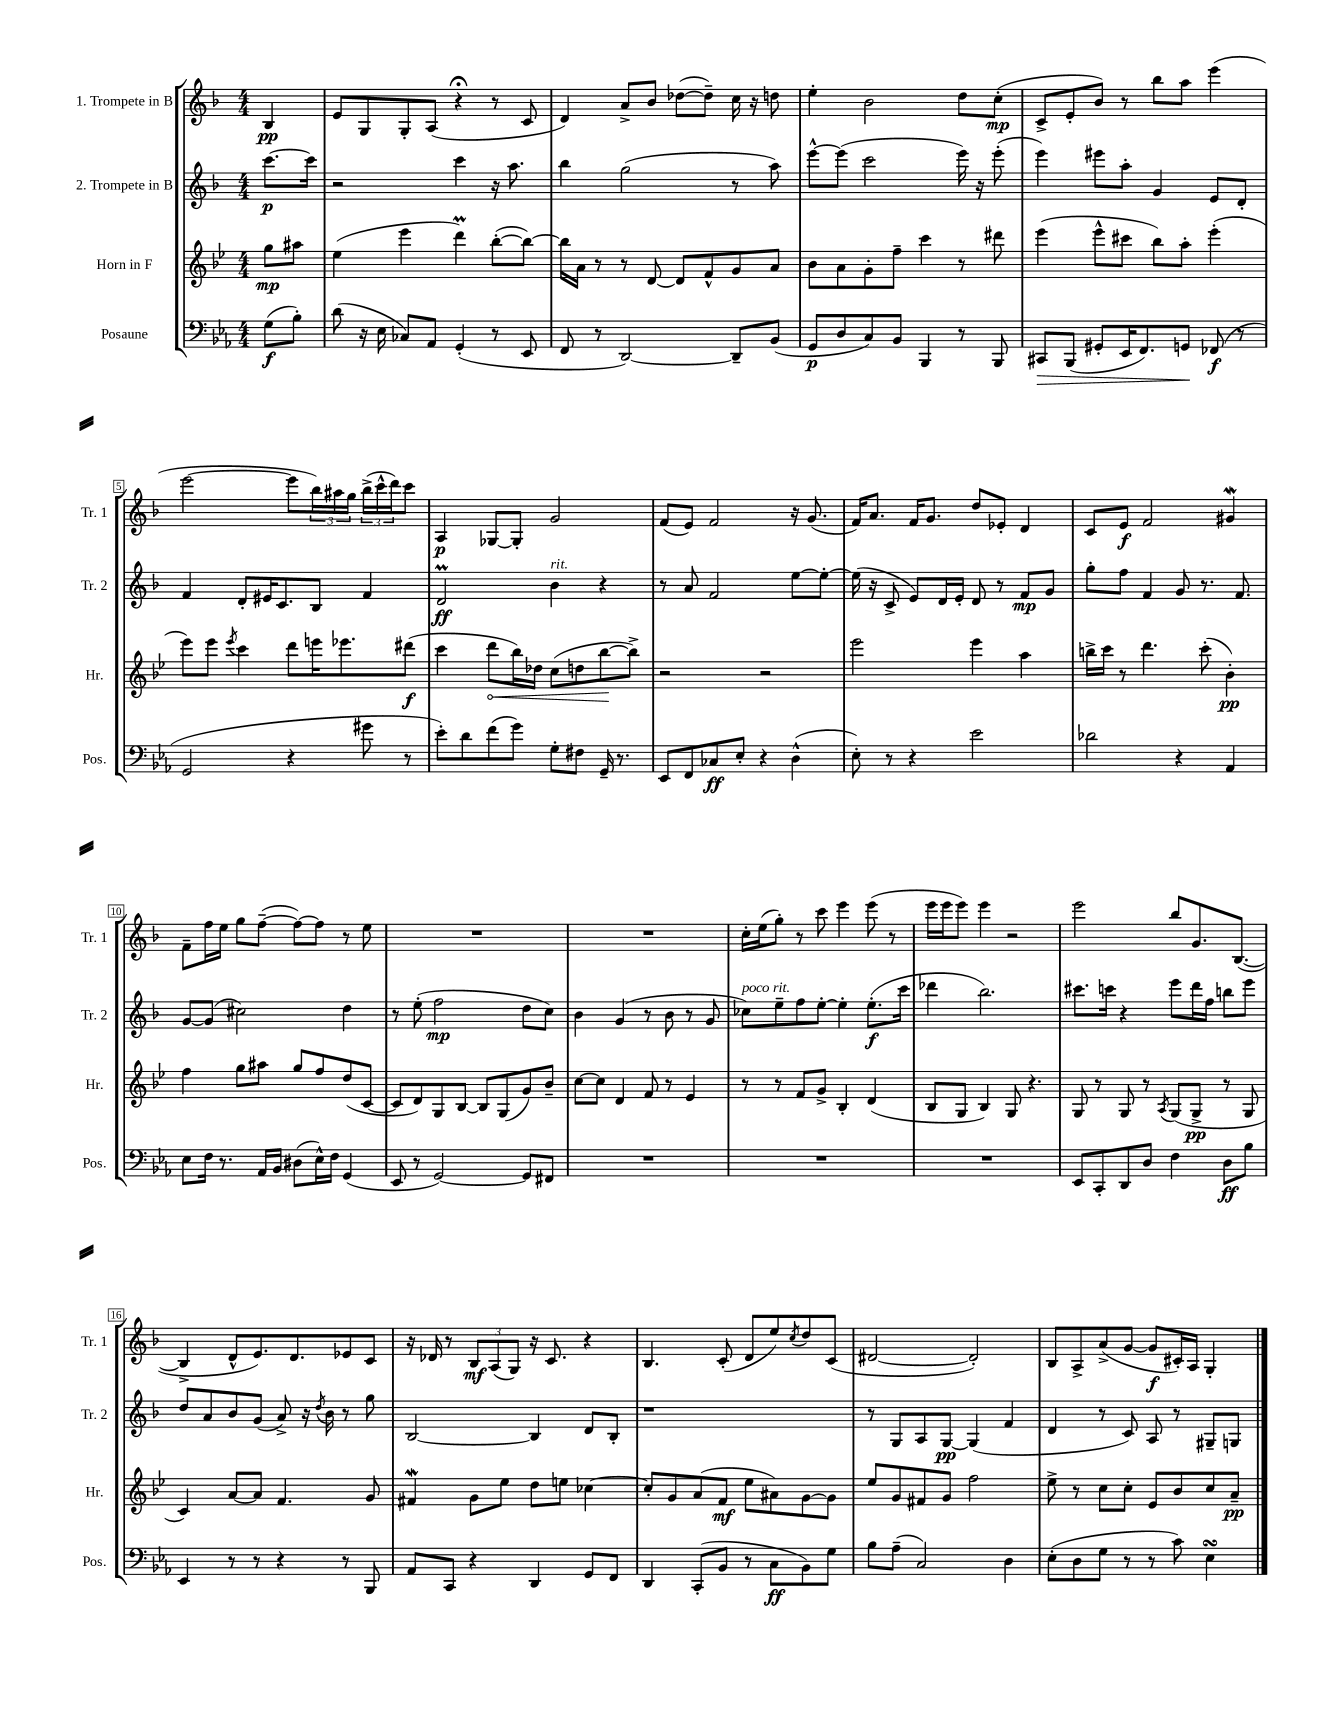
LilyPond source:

<<
\new StaffGroup <<
\new Staff = "s0" \with { instrumentName = "1. Trompete in B" shortInstrumentName = "Tr. 1" } {
    \clef treble \key f \major \numericTimeSignature \time 4/4 \partial 4
    bes4\pp |
    e'8 g8 g8-. a8( r4\fermata r8 c'8 |
    d'4) a'8-> bes'8 des''8~( des''8--) c''16 r16 d''8 |
    e''4-. bes'2 d''8 c''8-.\mp( |
    c'8-> e'8-. bes'8) r8 bes''8 a''8 e'''4( |
    e'''2~ e'''8 \tuplet 3/2 { bes''16) ais''16 g''16 } \tuplet 3/2 { bes''16->( c'''16-^ d'''16) } c'''8 |
    a4\p ges8~ ges8-. g'2 |
    f'8( e'8) f'2 r16 g'8.( |
    f'16) a'8. f'16 g'8. d''8 ees'8-. d'4 |
    c'8 e'8\f f'2 gis'4\mordent |
    f'8-- f''16 e''16 g''8 f''8~--( f''8~) f''8 r8 e''8 |
    R1 |
    R1 |
    c''16-. e''16( g''8-.) r8 c'''8 e'''4 e'''8( r8 |
    e'''16 e'''16 e'''8) e'''4 r2 |
    e'''2 bes''8 g'8. bes8.~( |
    bes4-> d'8-^ e'8.) d'8. ees'8 c'8 |
    r16 des'16 r8 \tuplet 3/2 { bes8\mf a8( g8) } r16 c'8. r4 |
    bes4. c'8-.( d'8 e''8) \acciaccatura { c''8 } d''8 c'8( |
    dis'2~ dis'2-.) |
    bes8 a8-> a'8->( g'8~ g'8\f cis'16-.) a16 g4-. \bar "|." |
}
\new Staff = "s1" \with { instrumentName = "2. Trompete in B" shortInstrumentName = "Tr. 2" } {
    \clef treble \key f \major \numericTimeSignature \time 4/4 \partial 4
    c'''8.~\p c'''16 |
    r2 c'''4 r16 a''8. |
    bes''4 g''2( r8 a''8) |
    e'''8~-^ e'''8( c'''2 e'''16) r16 e'''8-.( |
    e'''4) eis'''8 a''8-. g'4 e'8 d'8-. |
    f'4 d'8-. eis'16 c'8. bes8 f'4 |
    d'2\prall\ff bes'4^\markup { \italic "rit." } r4 |
    r8 a'8 f'2 e''8~ e''8~-. |
    e''16( r16 c'8-> e'8) d'16 e'16-. d'8 r8 f'8\mp g'8 |
    g''8-. f''8 f'4 g'8 r8. f'8. |
    g'8~ g'8( cis''2) d''4 |
    r8 e''8-.( f''2\mp d''8 c''8) |
    bes'4 g'4( r8 bes'8 r8 g'8 |
    ces''8^\markup { \italic "poco rit." }) e''8-- f''8 e''8~-. e''4-. e''8.-.\f( c'''16 |
    des'''4 bes''2.) |
    cis'''8. c'''16 r4 e'''8 d'''16 f''16 b''8 e'''8 |
    d''8 a'8 bes'8 g'8( a'8->) r16 \acciaccatura { d''8 } bes'16 r8 g''8 |
    bes2~ bes4 d'8 bes8-. |
    r1 |
    r8 g8 a8 g8~\pp g4( f'4 |
    d'4 r8 c'8) a8 r8 gis8-- g8 \bar "|." |
}
\new Staff = "s2" \with { instrumentName = "Horn in F" shortInstrumentName = "Hr." } {
    \clef treble \key bes \major \numericTimeSignature \time 4/4 \partial 4
    g''8\mp ais''8 |
    ees''4( ees'''4 d'''4\prall) bes''8~-.( bes''8~) |
    bes''16 a'16 r8 r8 d'8~ d'8 f'8-^ g'8 a'8 |
    bes'8 a'8 g'8-. f''8-- c'''4 r8 dis'''8 |
    ees'''4( ees'''8-^ cis'''8 bes''8) a''8-. ees'''4-.( |
    ees'''8) ees'''8 \acciaccatura { ees'''8 } c'''4 d'''8 e'''16 ees'''8. dis'''8\f( |
    c'''4 \once \override Hairpin.circled-tip = ##t d'''8\< bes''16) des''16 c''8( d''8 bes''8~\! bes''8->) |
    r2 r2 |
    ees'''2 ees'''4 a''4 |
    b''16-> c'''16 r8 d'''4. c'''8-.( bes'4-.\pp) |
    f''4 g''8 ais''8 g''8 f''8 d''8( c'8~ |
    c'8 d'8) g8 bes8~ bes8 g8( g'8) bes'8-- |
    c''8~ c''8 d'4 f'8 r8 ees'4 |
    r8 r8 f'8 g'8-> bes4-. d'4( |
    bes8 g8 bes4) g8 r4. |
    g8 r8 g8 r8 \acciaccatura { a8 } g8( g8->\pp r8 g8 |
    c'4) a'8~ a'8 f'4. g'8 |
    fis'4\mordent g'8 ees''8 d''8 e''8 ces''4~ |
    ces''8-. g'8 a'8( f'8\mf ees''8 ais'8) g'8~ g'8 |
    ees''8 g'8 fis'8 g'8 f''2 |
    ees''8-> r8 c''8 c''8-. ees'8 bes'8 c''8 a'8--\pp \bar "|." |
}
\new Staff = "s3" \with { instrumentName = "Posaune" shortInstrumentName = "Pos." } {
    \clef bass \key ees \major \numericTimeSignature \time 4/4 \partial 4
    g8\f( bes8-.) |
    d'8( r16 ees16 ces8) aes,8 g,4-.( r8 ees,8 |
    f,8 r8 d,2~) d,8-- bes,8( |
    g,8\p d8 c8) bes,8 bes,,4 r8 bes,,8 |
    cis,8\> bes,,8( gis,8-. ees,16 f,8.) g,8\! fes,8\f( r8 |
    g,2 r4 gis'8 r8 |
    ees'8-.) d'8 f'8( g'8) g8-. fis8 g,16-- r8. |
    ees,8 f,8 ces8\ff ees8-. r4 d4-^( |
    ees8-.) r8 r4 ees'2 |
    des'2 r4 aes,4 |
    ees8 f16 r8. aes,16 bes,16 dis8( ees16-^) f16 g,4( |
    ees,8 r8 g,2~) g,8 fis,8 |
    R1 |
    R1 |
    R1 |
    ees,8 c,8-. d,8 d8 f4 d8\ff bes8 |
    ees,4 r8 r8 r4 r8 bes,,8 |
    aes,8 c,8 r4 d,4 g,8 f,8 |
    d,4 c,8-.( bes,8 r8 c8\ff bes,8) g8 |
    bes8 aes8--( c2) d4 |
    ees8-.( d8 g8 r8 r8 c'8) ees4\turn \bar "|." |
}
>>
>>
\layout { \context { \Score \override BarNumber.stencil = #(make-stencil-boxer 0.1 0.3 ly:text-interface::print) } }
